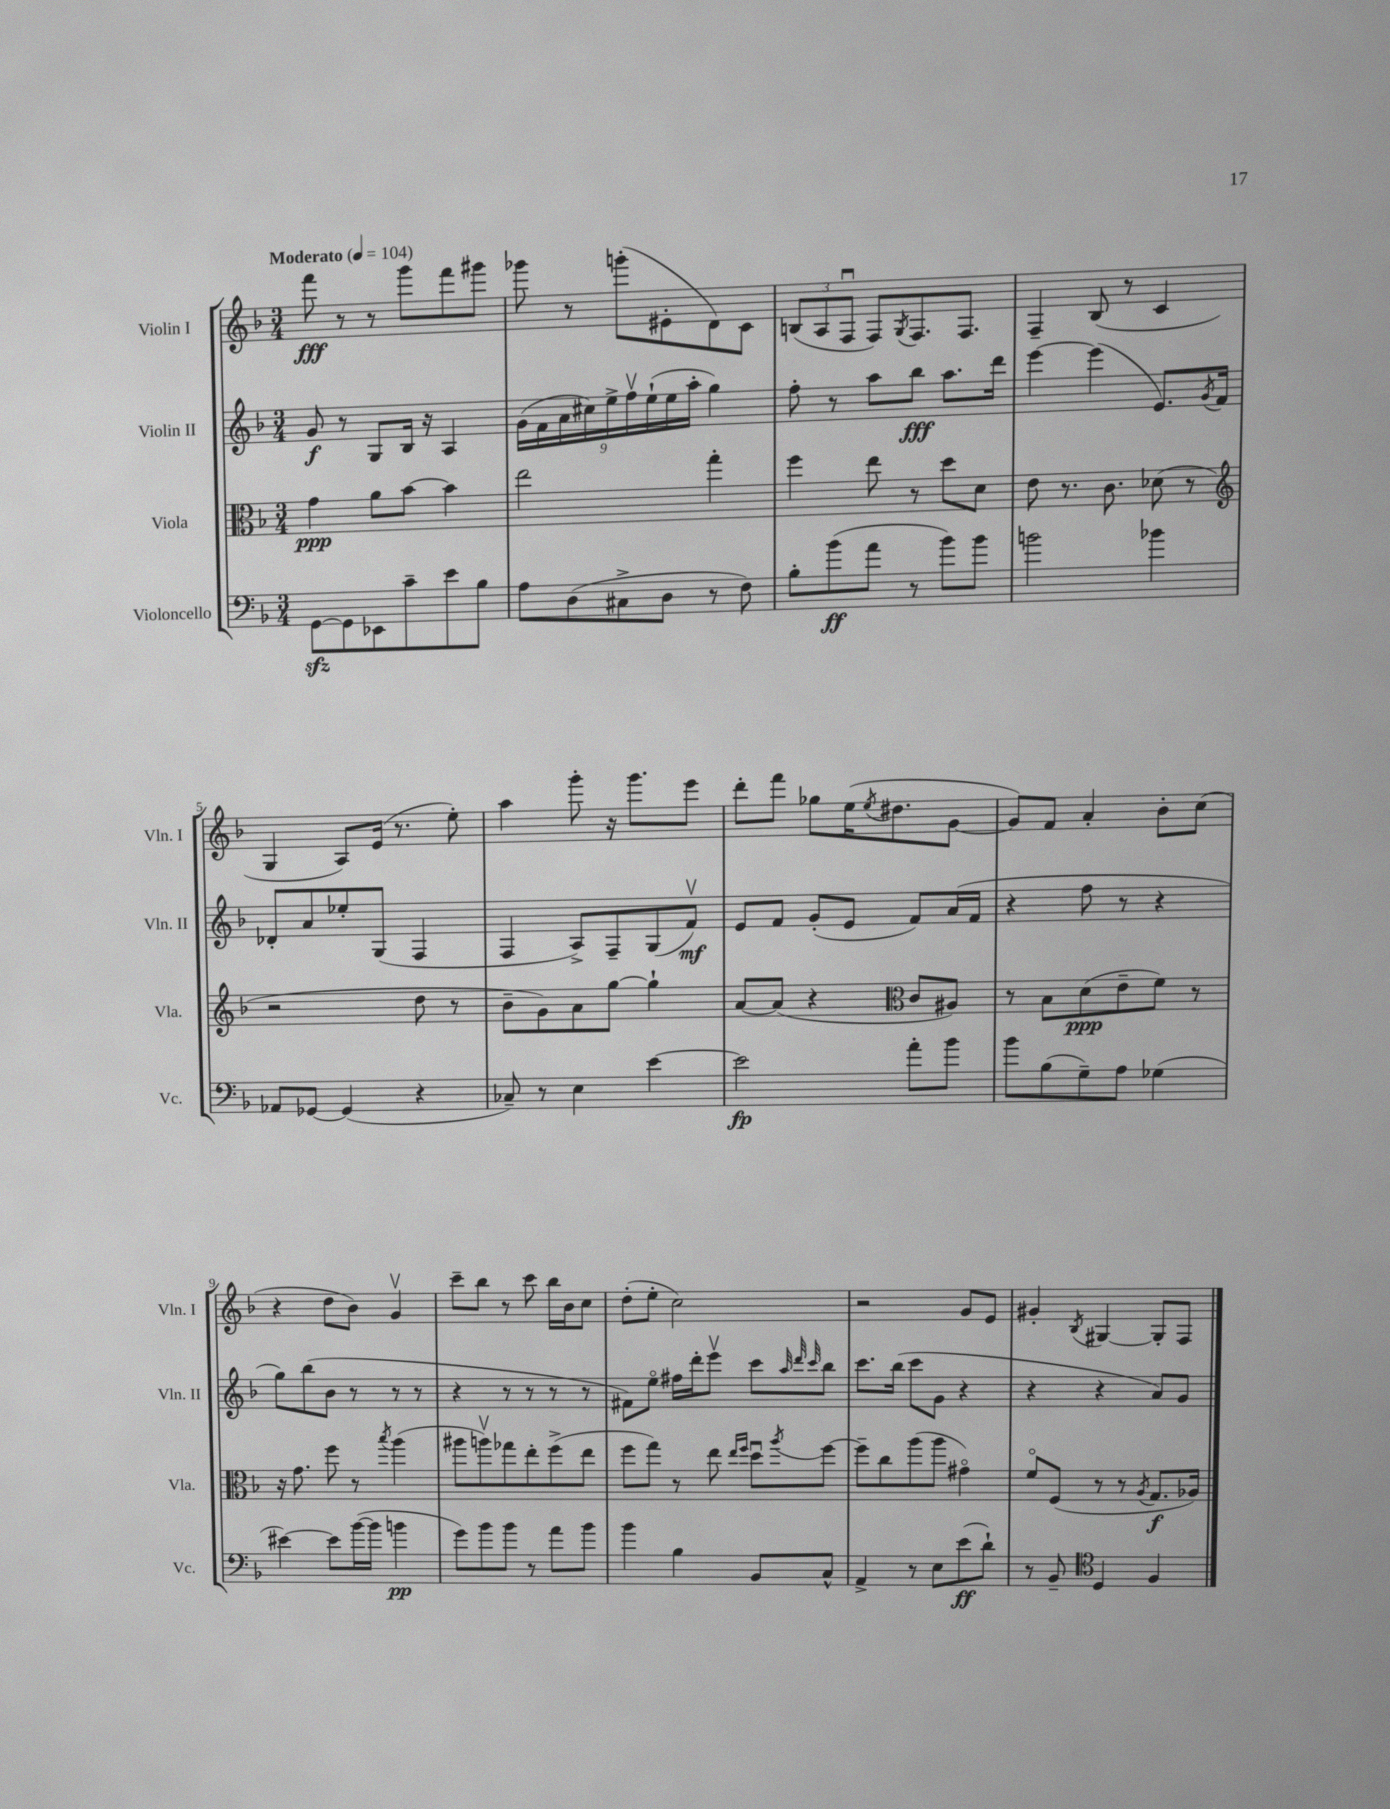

**kern	**dynam	**kern	**dynam	**kern	**dynam	**kern	**dynam
*part4	*part4	*part3	*part3	*part2	*part2	*part1	*part1
*staff4	*staff4	*staff3	*staff3	*staff2	*staff2	*staff1	*staff1
*I"Violoncello	*	*I"Viola	*	*I"Violin II	*	*I"Violin I	*
*I'Vc.	*	*I'Vla.	*	*I'Vln. II	*	*I'Vln. I	*
*clefF4	*	*clefC3	*	*clefG2	*	*clefG2	*
*k[b-]	*	*k[b-]	*	*k[b-]	*	*k[b-]	*
*M3/4	*	*M3/4	*	*M3/4	*	*M3/4	*
*MM104	*	*MM104	*	*MM104	*	*MM104	*
=1	=1	=1	=1	=1	=1	=1	=1
!	!	!	!	!	!	!LO:TX:a:B:t=Moderato	!
[8GGzz\L	.	4g\	ppp	8g/	f	8fff\	fff
8GG\]	.	.	.	8r	.	8r	.
8EE-X\	.	8a\L	.	8G/L	.	8r	.
8c~\	.	[8b-\J	.	16B-/Jk	.	8ggg\L	.
.	.	.	.	16r	.	.	.
8e\	.	4b-\]	.	4A/	.	8fff\	.
8B-\J	.	.	.	.	.	8ggg#X\J	.
=2	=2	=2	=2	=2	=2	=2	=2
8A\L	.	2ee\	.	(18g\LL	.	8ggg-X\	.
.	.	.	.	18f\	.	.	.
.	.	.	.	18a\	.	.	.
(8D\	.	.	.	.	.	8r	.
.	.	.	.	18cc#X\)	.	.	.
.	.	.	.	18ee^\	.	.	.
8C#X^\	.	.	.	.	.	(8gggn'\L	.
.	.	.	.	18ffv\	.	.	.
.	.	.	.	(18ee`\	.	.	.
8D\J	.	.	.	.	.	8e#X'\	.
.	.	.	.	18ee\	.	.	.
.	.	.	.	18aa'\JJ	.	.	.
8r	.	4gg'\	.	4gg\)	.	8d\)	.
8F\)	.	.	.	.	.	8c\J	.
=3	=3	=3	=3	=3	=3	=3	=3
8B-'\L	.	4ff\	.	8ff'\	.	(12Bn/L	.
.	.	.	.	.	.	12A/	.
(8b-\	ff	.	.	8r	.	.	.
.	.	.	.	.	.	12Fu/J	.
8a\J	.	8ee\	.	8aa\L	.	8F/L)	.
.	.	.	.	.	.	8qG/	.
8r	.	8r	.	8bb-\J	fff	8.F/	.
8b-\L)	.	8dd\L	.	8.aa\L	.	.	.
.	.	.	.	.	.	8.F/J	.
8b-\J	.	8d\J	.	.	.	.	.
.	.	.	.	16ddd\Jk	.	.	.
=4	=4	=4	=4	=4	=4	=4	=4
2bn\	.	8e\	.	[4eee\	.	4F~/	.
.	.	8.r	.	.	.	.	.
.	.	.	.	(4eee\]	.	(8B-/	.
.	.	8.c\	.	.	.	.	.
.	.	.	.	.	.	8r	.
4b-X\	.	(8d-X\	.	8.e/L)	.	4c/	.
.	.	8r	.	.	.	.	.
.	.	.	.	8qg/	.	.	.
.	.	.	.	16f/Jk	.	.	.
!!LO:LB:g=z
=5	=5	=5	=5	=5	=5	=5	=5
*	*	*clefG2	*	*	*	*	*
8AA-X/L	.	2r	.	8d-X'/L	.	4G/	.
[8GG-X/J	.	.	.	8a/	.	.	.
(4GG-/]	.	.	.	8ee-X'/	.	8A/L)	.
.	.	.	.	(8G/J	.	(16e/Jk	.
.	.	.	.	.	.	8.r	.
4r	.	8dd\	.	4F/	.	.	.
.	.	8r	.	.	.	8ee'\)	.
=6	=6	=6	=6	=6	=6	=6	=6
8C-X~/)	.	8b-~\L	.	4F/	.	4aa\	.
8r	.	8g\)	.	.	.	.	.
4E\	.	8a\	.	8A^/L)	.	8ggg'\	.
.	.	[8gg\J	.	8F~/	.	16r	.
.	.	.	.	.	.	8.ggg\L	.
[4e\	.	4gg`\]	.	(8G/	.	.	.
.	.	.	.	8fv/J)	mf	8eee\J	.
=7	=7	=7	=7	=7	=7	=7	=7
2e\]	fp	[8a/L	.	8e/L	.	8ddd'\L	.
.	.	(8a/J]	.	8f/J	.	8fff\J	.
.	.	4r	.	(8g'/L	.	8gg-X\L	.
.	.	.	.	8e/J	.	(16ee\K	.
.	.	.	.	.	.	8qee/	.
.	.	.	.	.	.	8.dd#X\	.
*	*	*clefC3	*	*	*	*	*
8a'\L	.	8c/L	.	8f/L)	.	.	.
8b-\J	.	8A#X/J)	.	(16a/L	.	[8g\J	.
.	.	.	.	16f/JJ	.	.	.
=8	=8	=8	=8	=8	=8	=8	=8
8b-\L	.	8r	.	4r	.	8g/L])	.
(8B-\	.	8B-\L	.	.	.	8f/J	.
8G~\)	.	(8d\	ppp	8ff\	.	4a'/	.
8A\J	.	8e~\	.	8r	.	.	.
(4G-X\	.	8f\J)	.	4r	.	8b-'\L	.
.	.	8r	.	.	.	(8cc\J	.
!!LO:LB:g=z
=9	=9	=9	=9	=9	=9	=9	=9
[4e#X\)	.	16r	.	8gg\L)	.	4r	.
.	.	8.g\	.	.	.	.	.
.	.	.	.	(8bb-\	.	.	.
8e#\L]	.	8ff\	.	8b-\J	.	8dd\L	.
([16b-\L	.	8r	.	8r	.	8b-\J)	.
16b-\JJ]	.	.	.	.	.	.	.
.	.	8qbb-/	.	.	.	.	.
4bn\	pp	(4aa\	.	8r	.	4gv/	.
.	.	.	.	8r	.	.	.
=10	=10	=10	=10	=10	=10	=10	=10
8g\L)	.	8aa#X\L	.	4r	.	8ccc~\L	.
8b-\	.	8aanv\)	.	.	.	8bb-\J	.
8b-\J	.	8gg-X\	.	8r	.	8r	.
8r	.	8ee'\	.	8r	.	8ccc\	.
8a\L	.	(8ff^\	.	8r	.	16bb-\LL	.
.	.	.	.	.	.	16b-\J	.
8b-\J	.	8ee\J	.	8r	.	8cc\J	.
=11	=11	=11	=11	=11	=11	=11	=11
4b-\	.	8ff\L	.	8f#X\L)	.	(8dd'\L	.
.	.	8gg\J)	.	8ee\J	.	8ee'\J	.
4B-\	.	8r	.	16ff#X\LL	.	2cc\)	.
.	.	.	.	16ddd'\J	.	.	.
.	.	8ee\	.	8eeev\J	.	.	.
.	.	16qqee/LL	.	.	.	.	.
.	.	16qqff/JJ	.	.	.	.	.
8BB-/L	.	8ddu\L	.	8ccc\L	.	.	.
.	.	.	.	32qqaa/	.	.	.
.	.	.	.	32qqddd/	.	.	.
.	.	8qaa/	.	32qqccc/	.	.	.
8C^^/J	.	[8ff\J	.	8bb-\J	.	.	.
=12	=12	=12	=12	=12	=12	=12	=12
4AA^/	.	8ff~\L]	.	8.ccc\L	.	2r	.
.	.	8cc\	.	.	.	.	.
.	.	.	.	(16bb-\Jk	.	.	.
8r	.	(8aa\	.	8ccc\L	.	.	.
8E\L	.	8aa\J	.	8g\J	.	.	.
(8e\	ff	4g#X\)	.	4r	.	8g/L	.
8d`\J)	.	.	.	.	.	8e/J	.
=13	=13	=13	=13	=13	=13	=13	=13
8r	.	8f/L	.	4r	.	4g#X'/	.
8BB-~/	.	(8F/J	.	.	.	.	.
*clefC4	*	*	*	*	*	*	*
.	.	.	.	.	.	8qB-/	.
4D/	.	8r	.	4r	.	[4G#X/	.
.	.	8r	.	.	.	.	.
.	.	8qA/	.	.	.	.	.
4F/	.	8.G/L	f	8a/L)	.	8G#'/L]	.
.	.	.	.	8g/J	.	8F/J	.
.	.	16A-X/Jk)	.	.	.	.	.
==	==	==	==	==	==	==	==
*-	*-	*-	*-	*-	*-	*-	*-
